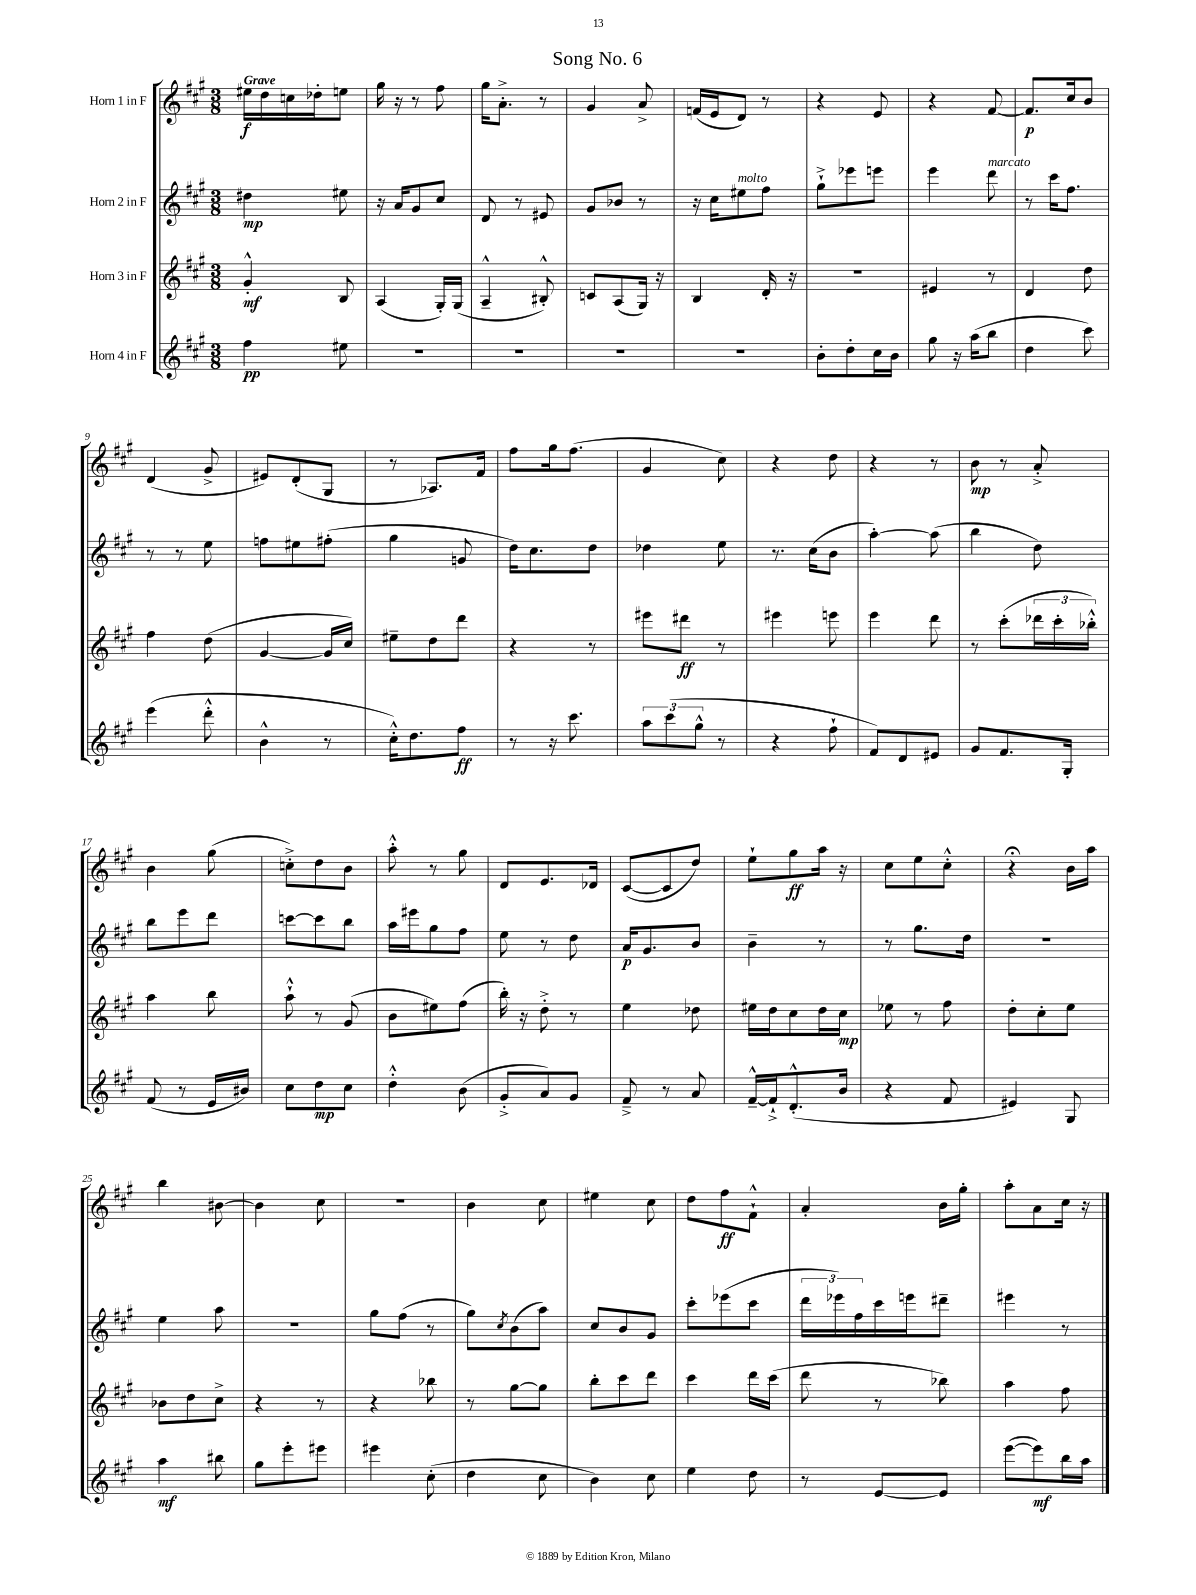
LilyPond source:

\header { title = "Song No. 6" }
<<
\new StaffGroup <<
\new Staff = "s0" \with { instrumentName = "Horn 1 in F" } {
    \clef treble \key a \major \numericTimeSignature \time 3/8 \tempo "Grave"
    eis''16\f d''16 c''16 des''16-. e''8 |
    gis''16 r16 r8 fis''8 |
    gis''16 a'8.-.-> r8 |
    gis'4 a'8-> |
    f'16( e'16 d'8) r8 |
    r4 e'8 |
    r4 fis'8~ |
    fis'8.\p cis''16 b'8 |
    d'4( gis'8-> |
    eis'8) d'8-.( gis8 |
    r8 aes8.) fis'16 |
    fis''8 gis''16 fis''8.( |
    gis'4 cis''8) |
    r4 d''8 |
    r4 r8 |
    b'8\mp r8 a'8-.-> |
    b'4 gis''8( |
    c''8-.->) d''8 b'8 |
    a''8-.-^ r8 gis''8 |
    d'8 e'8. des'16 |
    cis'8~( cis'8 d''8) |
    e''8-! gis''8\ff a''16 r16 |
    cis''8 e''8 cis''8-.-^ |
    r4\fermata b'16 a''16 |
    b''4 bis'8~ |
    bis'4 cis''8 |
    r4. |
    b'4 cis''8 |
    eis''4 cis''8 |
    d''8 fis''8\ff fis'8-!-^ |
    a'4-. b'16 gis''16-. |
    a''8-. a'8 cis''16 r16 \bar "|." |
}
\new Staff = "s1" \with { instrumentName = "Horn 2 in F" } {
    \clef treble \key a \major \numericTimeSignature \time 3/8
    dis''4\mp eis''8 |
    r16 a'16 gis'8 cis''8 |
    d'8 r8 eis'8 |
    gis'8 bes'8 r8 |
    r16 cis''16 eis''8^\markup { \italic "molto" } fis''8 |
    gis''8-!-> ees'''8 e'''8 |
    e'''4 d'''8^\markup { \italic "marcato" } |
    r8 cis'''16 fis''8. |
    r8 r8 e''8 |
    f''8 eis''8 fis''8-.( |
    gis''4 g'8 |
    d''16) cis''8. d''8 |
    des''4 e''8 |
    r8. cis''16( b'8 |
    a''4~-.) a''8( |
    b''4 d''8) |
    b''8 e'''8 d'''8 |
    c'''8~ c'''8 b''8 |
    a''16 eis'''16 gis''8 fis''8 |
    e''8 r8 d''8 |
    a'16\p gis'8. b'8 |
    b'4-- r8 |
    r8 gis''8. d''16 |
    R4. |
    e''4 a''8 |
    R4. |
    gis''8 fis''8( r8 |
    gis''8) \acciaccatura { cis''8 } b'8( a''8) |
    cis''8 b'8 gis'8 |
    cis'''8-. ees'''8( cis'''8 |
    \tuplet 3/2 { d'''16 ees'''16) fis''16 } cis'''16 e'''16 dis'''8-- |
    eis'''4 r8 \bar "|." |
}
\new Staff = "s2" \with { instrumentName = "Horn 3 in F" } {
    \clef treble \key a \major \numericTimeSignature \time 3/8
    gis'4-.-^\mf b8 |
    a4( gis16-.) gis16( |
    a4---^ bis8-.-^) |
    c'8 a8( gis16) r16 |
    b4 d'16-. r16 |
    R4. |
    eis'4 r8 |
    d'4 d''8 |
    fis''4 d''8( |
    gis'4~ gis'16 cis''16) |
    eis''8-- d''8 d'''8 |
    r4 r8 |
    eis'''8 dis'''8\ff r8 |
    eis'''4 e'''8 |
    e'''4 d'''8 |
    r8 cis'''8-.( \tuplet 3/2 { des'''16 cis'''16-. bes''16-.-^) } |
    a''4 b''8 |
    a''8-!-^ r8 gis'8( |
    b'8 eis''8) fis''8( |
    b''16-.) r16 d''8-.-> r8 |
    e''4 des''8 |
    eis''16 d''16 cis''8 d''16 cis''16\mp |
    ees''8 r8 fis''8 |
    d''8-. cis''8-. e''8 |
    bes'8 d''8 cis''8-> |
    r4 r8 |
    r4 bes''8 |
    r8 gis''8~ gis''8 |
    b''8-. cis'''8 d'''8 |
    cis'''4 d'''16 cis'''16( |
    d'''8 r8 bes''8) |
    a''4 fis''8 \bar "|." |
}
\new Staff = "s3" \with { instrumentName = "Horn 4 in F" } {
    \clef treble \key a \major \numericTimeSignature \time 3/8
    fis''4\pp eis''8 |
    R4. |
    R4. |
    R4. |
    R4. |
    b'8-. d''8-. cis''16 b'16 |
    gis''8 r16 a''16( b''8 |
    d''4 cis'''8) |
    e'''4( d'''8-.-^ |
    b'4-^ r8 |
    cis''16-.-^) d''8. fis''8\ff |
    r8 r16 cis'''8. |
    \tuplet 3/2 { a''8 cis'''8( gis''8-^ } r8 |
    r4 fis''8-! |
    fis'8) d'8 eis'8 |
    gis'8 fis'8. gis16-. |
    fis'8( r8 e'16 bis'16) |
    cis''8 d''8\mp cis''8 |
    d''4-.-^ b'8( |
    gis'8-.-> a'8) gis'8 |
    fis'8---> r8 a'8 |
    fis'16~---^ fis'16-!-> d'8.-.-^( b'16 |
    r4 fis'8 |
    eis'4) gis8 |
    a''4\mf bis''8 |
    gis''8 e'''8-. eis'''8 |
    eis'''4 cis''8-.( |
    d''4 cis''8 |
    b'4) cis''8 |
    e''4 d''8 |
    r8 e'8~ e'8 |
    e'''8~( e'''8\mf) b''16 a''16 \bar "|." |
}
>>
>>
